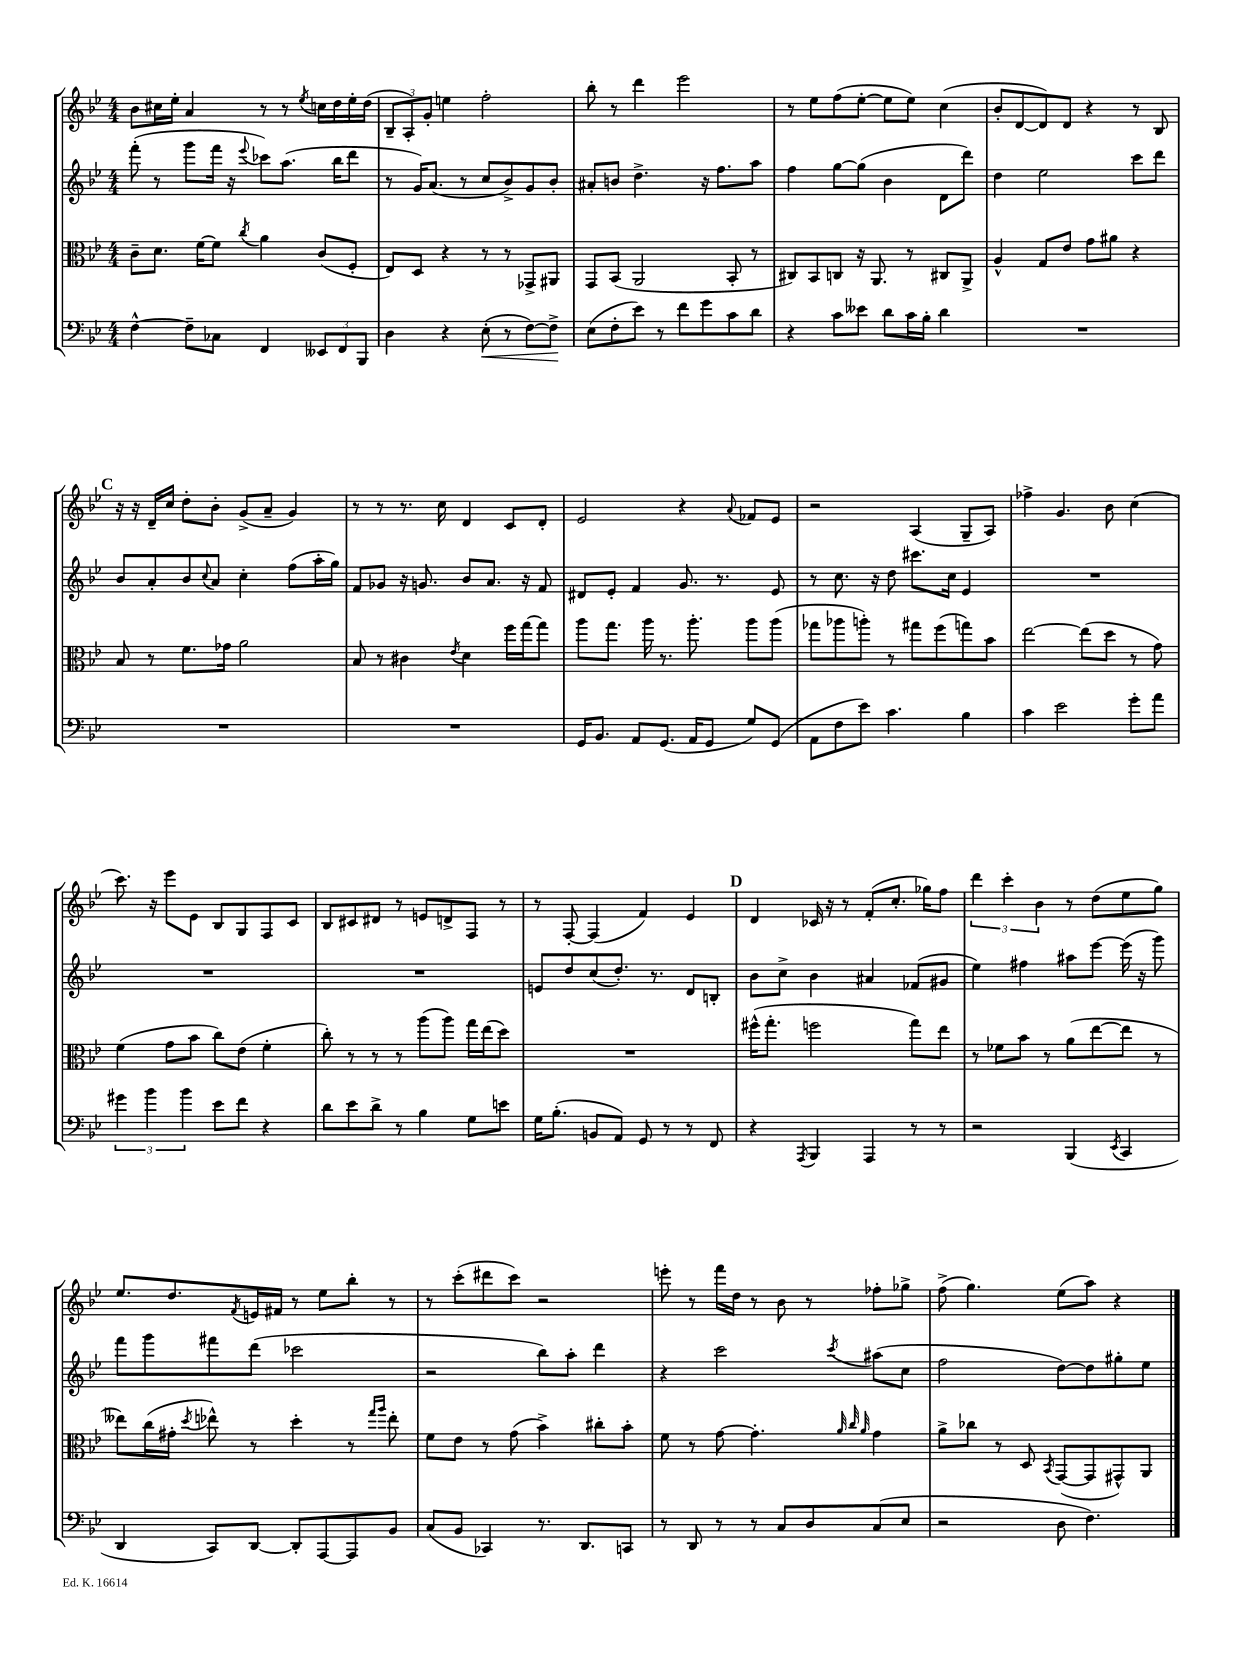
<<
\new StaffGroup <<
\new Staff = "s0" {
    \clef treble \key bes \major \numericTimeSignature \time 4/4
    bes'8 cis''16 ees''16-. a'4 r8 r8 \acciaccatura { ees''8 } c''16 d''16 ees''16-. d''16( |
    \tuplet 3/2 { bes8-- a8-.) g'8-. } e''4 f''2-. |
    bes''8-. r8 d'''4 ees'''2 |
    r8 ees''8 f''8( ees''8~-. ees''8 ees''8) c''4( |
    bes'8-. d'8~ d'8) d'8 r4 r8 bes8 |
    \mark \markup { \bold "C" } r16 r16 d'16-- c''16 d''8-. bes'8-. g'8->( a'8-- g'4) |
    r8 r8 r8. c''16 d'4 c'8 d'8-. |
    ees'2 r4 \appoggiatura { a'8 } fes'8 ees'8 |
    r2 a4( g8-- a8) |
    fes''4-> g'4. bes'8 c''4( |
    c'''8.) r16 ees'''8 ees'8 bes8 g8 f8 c'8 |
    bes8 cis'8 dis'8 r8 e'8 d'8-> f8 r8 |
    r8 f8~-. f4( f'4) ees'4 |
    \mark \markup { \bold "D" } d'4 ces'16 r16 r8 f'8-.( c''8.-. ges''16) f''8 |
    \tuplet 3/2 { d'''4 c'''4-. bes'4 } r8 d''8( ees''8 g''8) |
    ees''8. d''8. \acciaccatura { f'8 } e'16 fis'16 r8 ees''8 bes''8-. r8 |
    r8 c'''8-.( dis'''8 c'''8) r2 |
    e'''8-. r8 f'''16 d''16 r8 bes'8 r8 fes''8-. ges''8-> |
    f''8->( g''4.) ees''8( a''8) r4 \bar "|." |
}
\new Staff = "s1" {
    \clef treble \key bes \major \numericTimeSignature \time 4/4
    f'''8-.( r8 g'''8 f'''16 r16 \appoggiatura { ees'''8 } ces'''8) a''8.( bes''16 d'''8 |
    r8 g'16) a'8.( r8 c''8 bes'8->) g'8 bes'8-. |
    ais'8-. b'8 d''4.-> r16 f''8. a''8 |
    f''4 g''8~ g''8( bes'4 d'8 d'''8) |
    d''4 ees''2 c'''8 d'''8 |
    \mark \markup { \bold "C" } bes'8 a'8-. bes'8 \appoggiatura { c''8 } a'8 c''4-. f''8( a''16-. g''16) |
    f'8 ges'8 r16 g'8. bes'8 a'8. r16 f'8 |
    dis'8 ees'8-. f'4 g'8. r8. ees'8 |
    r8 c''8. r16 d''8 cis'''8. c''16 ees'4 |
    R1 |
    R1 |
    R1 |
    e'8 d''8 c''8( d''8.-.) r8. d'8 b8-. |
    \mark \markup { \bold "D" } bes'8 c''8-> bes'4 ais'4 fes'8( gis'8 |
    ees''4) fis''4 ais''8 ees'''8~ ees'''16( r16 g'''8) |
    f'''8 g'''8 fis'''8 d'''8( ces'''2 |
    r2 bes''8) a''8-. d'''4 |
    r4 c'''2 \acciaccatura { c'''8 } ais''8( c''8 |
    f''2 d''8~) d''8 gis''8-. ees''8 \bar "|." |
}
\new Staff = "s2" {
    \clef alto \key bes \major \numericTimeSignature \time 4/4
    c'8-- d'8. f'16~ f'8 \acciaccatura { c''8 } a'4 c'8( f8-. |
    ees8) d8 r4 r8 r8 ges,8-> ais,8 |
    g,8 bes,8( a,2 bes,8-. r8 |
    cis8) bes,8 c8 r16 a,8. r8 cis8 a,8-> |
    a4-^ g8 ees'8 g'8 ais'8 r4 |
    \mark \markup { \bold "C" } bes8 r8 f'8. ges'16 a'2 |
    bes8 r8 cis'4 \acciaccatura { ees'8 } d'4 f''16 g''16~ g''8 |
    a''8 g''8. a''16 r8. a''8.-. a''8 a''8( |
    ges''8 aes''8 a''8-.) r8 gis''8 f''8( g''8) bes'8 |
    ees''2~ ees''8( d''8 r8 g'8) |
    f'4( g'8 bes'8 c''8) ees'8( f'4-. |
    c''8-.) r8 r8 r8 a''8( a''8) g''16 ees''16( d''8) |
    R1 |
    \mark \markup { \bold "D" } fis''16-^( g''8.-. f''2 g''8) ees''8 |
    r8 fes'8 bes'8 r8 a'8( ees''8~ ees''8 r8 |
    eeses''8) c''16( gis'16-. \acciaccatura { d''8 } ees''8-^) r8 d''4-. r8 \grace { g''16 a''16 } ees''8-. |
    f'8 ees'8 r8 g'8( bes'4->) cis''8-. bes'8-. |
    f'8 r8 g'8~ g'4.-. \grace { a'32 c''32 a'32 } g'4 |
    a'8-> ces''8 r8 d8 \acciaccatura { bes,8 } g,8~( g,8 gis,8-^) a,8 \bar "|." |
}
\new Staff = "s3" {
    \clef bass \key bes \major \numericTimeSignature \time 4/4
    f4~-^ f8-- ces8 f,4 \tuplet 3/2 { eeses,8 f,8 bes,,8 } |
    d4 r4 ees8-.\<( r8 f8~) f8->\! |
    ees8( f8-. ees'8) r8 f'8 g'8 c'8 d'8 |
    r4 c'8 eeses'8 d'8 c'16 bes16-. d'4 |
    R1 |
    \mark \markup { \bold "C" } R1 |
    R1 |
    g,16 bes,8. a,8 g,8.( a,16 g,8 g8) g,8( |
    a,8 f8 ees'8) c'4. bes4 |
    c'4 ees'2 g'8-. a'8 |
    \tuplet 3/2 { gis'4 bes'4 bes'4 } ees'8 f'8 r4 |
    d'8 ees'8 d'8-> r8 bes4 g8 e'8 |
    g16 bes8.-.( b,8 a,8) g,8 r8 r8 f,8 |
    \mark \markup { \bold "D" } r4 \acciaccatura { a,,8 } bes,,4 a,,4 r8 r8 |
    r2 bes,,4( \acciaccatura { ees,8 } c,4 |
    d,4 c,8) d,8~ d,8-. a,,8~ a,,8 bes,8 |
    c8( bes,8 ces,4) r8. d,8. c,8 |
    r8 d,8 r8 r8 c8 d8 c8( ees8 |
    r2 d8 f4.) \bar "|." |
}
>>
>>
\layout { \context { \Score \remove "Bar_number_engraver" } }
